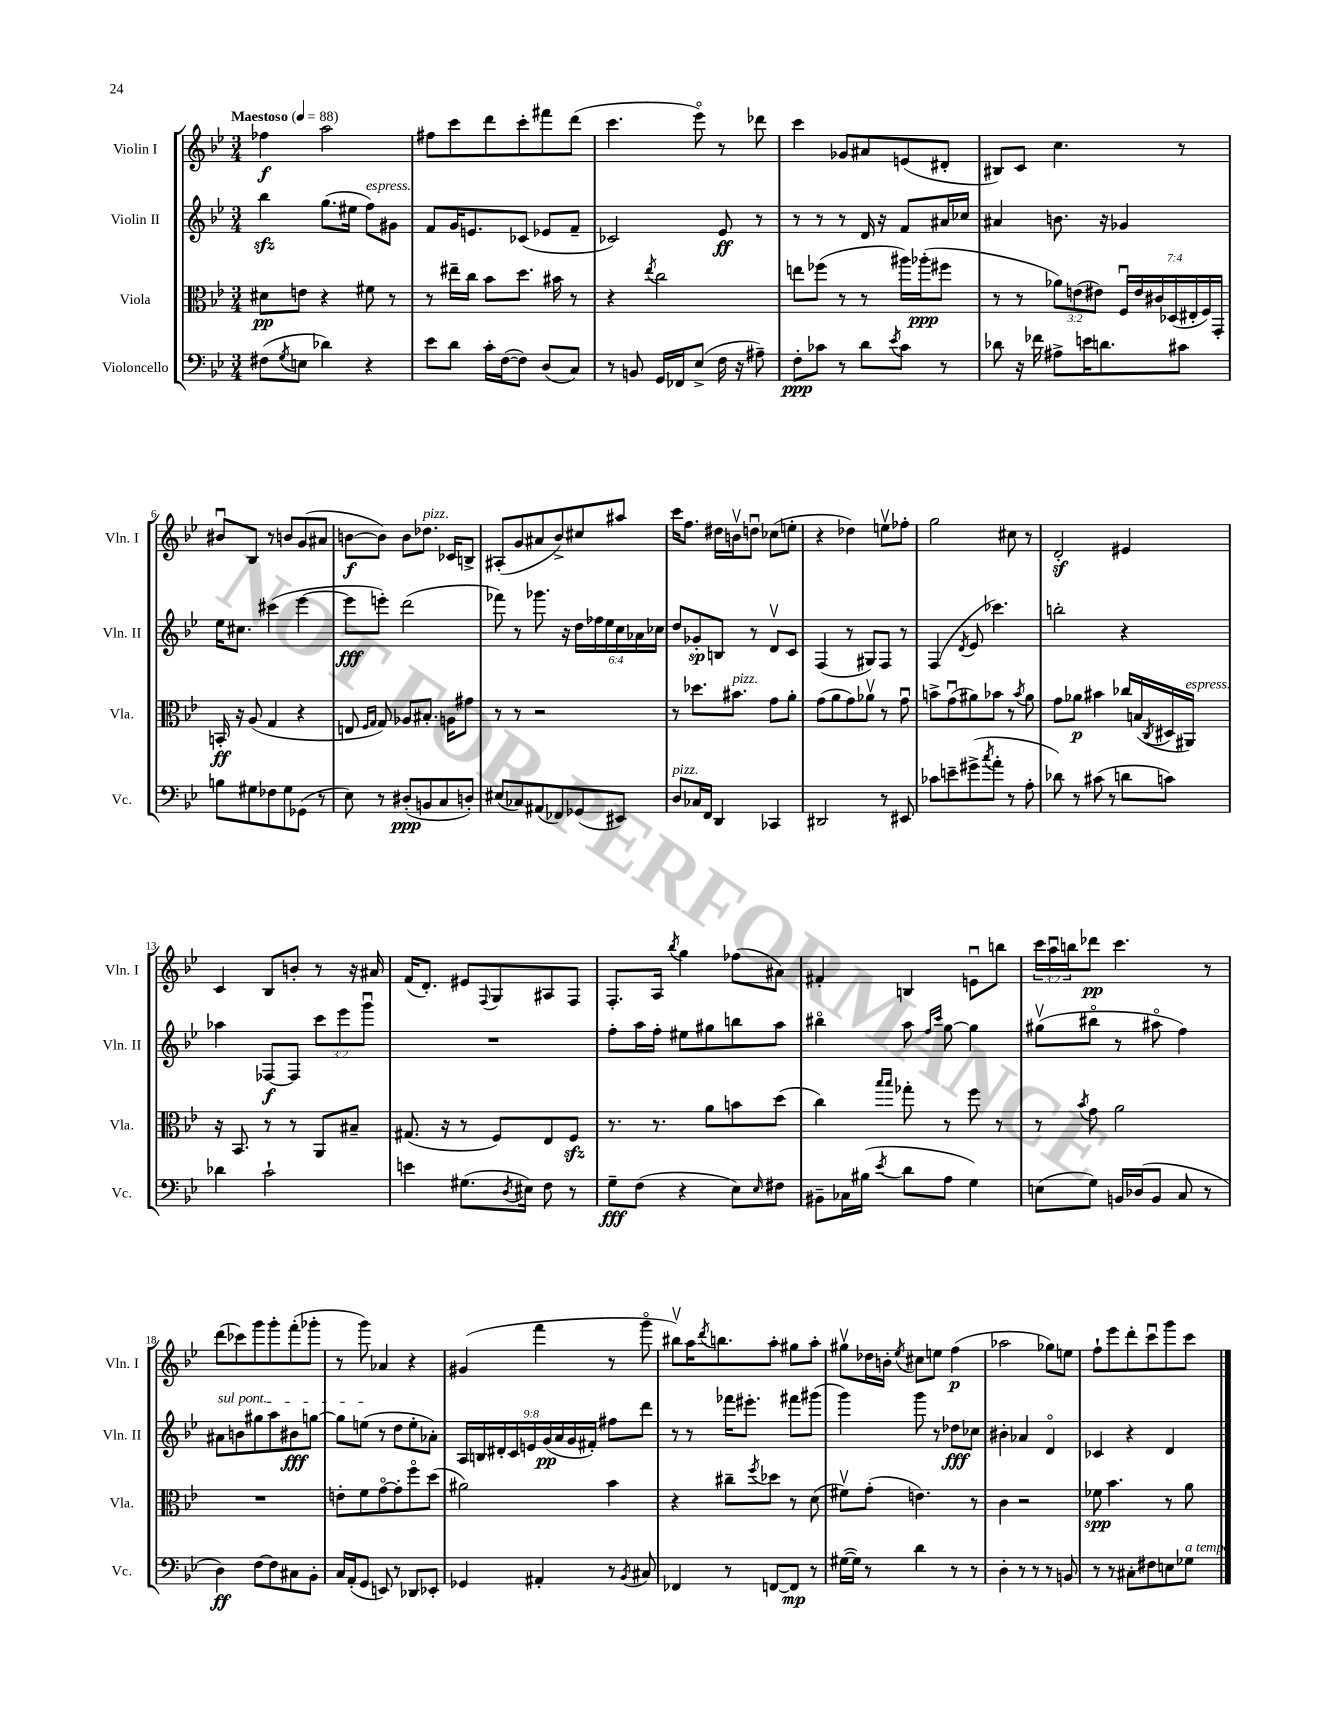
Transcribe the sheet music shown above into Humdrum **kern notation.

**kern	**kern	**kern	**kern
*staff4	*staff3	*staff2	*staff1
*clefF4	*clefC3	*clefG2	*clefG2
*k[b-e-]	*k[b-e-]	*k[b-e-]	*k[b-e-]
*M3/4	*M3/4	*M3/4	*M3/4
*MM88	*MM88	*MM88	*MM88
(8F#	8d#	4bb-	4ff-
8qG	.	.	.
8E	8e	.	.
4d-)	4r	(8.gg	2aa
.	.	16ee#	.
4r	8f#	8ff)	.
.	8r	8g#	.
=	=	=	=
8e-	8r	8f	8ff#
8d	16ee#~	16g	8ccc
.	16cc	8.e	.
16c'	8b-	.	8ddd
([16F	.	.	.
8F])	8.dd	(8c-	8ccc'
(8D	.	8e-	8fff#
.	16b#	.	.
8C)	8r	8f~	(8ddd
=	=	=	=
8r	4r	2c-)	4.ccc
8BB	.	.	.
.	8qee-	.	.
16GG	2cc	.	.
16FF-	.	.	.
(8E-^	.	.	8eee-o)
16F	.	8e-	8r
16r	.	.	.
8A#~)	.	8r	8ddd-
=	=	=	=
8F'	8ee	8r	4ccc
8c-	(8ff-	8r	.
8r	8r	8r	8g-
8d	8r	16d	8a#
.	.	16r	.
8qe-	.	.	.
8c-	16aa#)	8f	(8e
.	(16aa-'	.	.
8r	8ff#	16a#	8d#'
.	.	16cc-	.
=	=	=	=
8d-	8r	4a#	8B#)
16r	8r	.	8c
16f-	.	.	.
8A#^	12a-)	8.b	4.cc
.	(12e	.	.
16e	.	.	.
.	12e#)	.	.
8.d	.	16r	.
.	28Fu	4g-	.
.	28e#	.	.
.	28c#	.	.
.	(28D-	.	.
8c#	.	.	8r
.	28E#'	.	.
.	28F)	.	.
.	28GG'	.	.
=	=	=	=
8B	16BB'	16ee-	8b#u
.	16r	8.cc#	.
8G#	(8A	.	8B-
8F-	4G	(4ccc#	8r
8G#	.	.	8b
(8GG-	4r	[4eee-	(8g
8r	.	.	8a#
=	=	=	=
8E-)	8E	8eee-]	[8b
.	16qqF	.	.
.	16qqG	.	.
8r	8G)	8eee')	8b])
(8D#'	8A-	(2ddd	8b
8BB	8.B#'	.	8.dd-
8C	.	.	.
.	16A	.	16c-
8D')	8g#	.	8B^
=	=	=	=
(8E#	8r	8fff-)	(8A#'
8C-)	8r	8r	8g
(8AA#	2r	8.ggg-	8a#
8FF-)	.	.	8b-^)
.	.	16r	.
(8GG-	.	24dd	8cc#
.	.	24ff-	.
.	.	24ee-	.
8EE#)	.	24cc	8aa#
.	.	24a-	.
.	.	24cc-	.
=	=	=	=
8D	8r	8dd	16ccc
.	.	.	8.ff
16C-	8.dd-	8g-'	.
16FF	.	.	.
4DD	.	8B	16dd#
.	8.b#	.	16bv
.	.	8r	8ddu
4CC-	8g	8dv	(8cc-
.	8a'	8c	8ee'
=	=	=	=
2DD#	(8g	(4F	4r
.	8a	.	.
.	8g)	8r	4dd-)
.	8a-v	8G#)	.
8r	8r	8F	8eev
8EE#	8gu	8r	8ff-'
=	=	=	=
8c-	8b^	(4F	2gg
8e~	(8gu	.	.
.	.	8qd	.
(8g#^	8a#)	8e-	.
8qcc	.	.	.
8a'	8b-	4.ccc-)	.
8r	8r	.	8cc#
.	8qb-	.	.
8A'	8a#	.	8r
=	=	=	=
8d-)	8g	2bb'	2d'
8r	8a-	.	.
(8c#	4b#	.	.
8r	.	.	.
8d	16cc-	4r	4e#
.	(16B	.	.
.	8qC	.	.
8c)	16D#	.	.
.	16AA#)	.	.
=	=	=	=
4d-	16r	4aa-	4c
.	8.BB-	.	.
2c`	8r	[8F-	8B-
.	8r	8F-]	8b'
.	8AA	12ccc	8r
.	.	12eee-	.
.	8B#~	.	16r
.	.	12gggu	.
.	.	.	16a#
=	=	=	=
4e	(8.G#	2.r	(16f
.	.	.	8.d')
.	16r	.	.
(8.G#	8r	.	8e#
.	.	.	8qqF
.	8F)	.	8G
8qD	.	.	.
16E#)	.	.	.
8F	8E-	.	8A#
8r	8F	.	8F
=	=	=	=
8G~	8.r	8ff'	8.F'
(8F	.	16aa	.
.	8.r	16ff'	16A
.	.	.	8qbb-
4r	.	8ee#	4gg
.	8a	8gg#	.
8E-)	8b	8bb	(8ff-
16qqE-	.	.	.
8F#	(8dd	8aa	8a#)
=	=	=	=
8BB#~	4cc)	4bb#o	4f#'
16C-	.	.	.
(16B#	.	.	.
.	16qqbb-	.	.
8qe-	16qqbb-	.	.
8d	8gg-'	8aa	4B
.	.	16qqff	.
.	.	16qqccc	.
8A	8r	[8gg	.
4G)	8ff	4gg]	8eu
.	8r	.	8bb
=	=	=	=
(8E	8r	(8gg#v	24ccc
.	.	.	24aau
.	.	.	24bb
.	8qb-	.	.
8G)	8g	8bb#o	8ddd-
16BB	2a	8r	4.ccc
(16D-	.	.	.
8BB	.	8aa#o	.
8C	.	4ff)	.
8r	.	.	8r
=	=	=	=
4D)	2.r	8a#	(8ddd
.	.	8b	8ccc-)
[8F	.	8gg#	8ggg
8F]	.	8aa	8ggg'
8C#	.	8b#	(8fff'
8BB-'	.	[8gg	8ggg-'
=	=	=	=
16C	8e'	8gg]	8r
(16AA'	.	.	.
8GG	8f	(8ee	8ggg)
8EE)	[8go	8r	4a-
8r	8g']	8dd	.
8DD-	8ffo	8ee'	4r
8EE-'	(8dd	8a-')	.
=	=	=	=
4GG-	2a#)	18A	(4g#
.	.	18B	.
.	.	18d#'	.
.	.	18c	.
.	.	18e	.
4AA#'	.	.	4fff
.	.	(18g	.
.	.	18a	.
.	.	18g	.
.	.	18f#')	.
8r	4b-	8ff#	8r
8qBB-	.	.	.
8C#	.	8ddd	8gggo
=	=	=	=
4FF-	4r	8r	8bb#v)
.	.	8r	16aa
.	.	.	8qddd
.	.	.	8.bb
8r	8cc#~	16fff-	.
.	.	8.eee#'	.
.	8qff	.	.
[8FF	8dd-	.	8aa'
8FF]	8r	8fff#	8gg#
8r	(8d	(8ggg#	8aa'
=	=	=	=
([16G#	8f#v)	4ggg)	8gg#v
16G#])	.	.	.
8r	(8g'	.	16dd-
.	.	.	16b'
.	.	.	8qee-
4d	4.e)	8ggg	8cc#
.	.	8r	8ee
8r	.	8dd-	(4ff
8r	8r	8cc-	.
=	=	=	=
4D'	4c	4b#'	2aa-
8r	2r	4a-	.
8r	.	.	.
8r	.	4do	8gg-)
8BB	.	.	8ee
=	=	=	=
8r	8f-	4c-	8ff`
8r	4.b-	.	8eee-
8C#'	.	4r	8ddd'
8F#	.	.	8cccu
8E	8r	4d	8ggg
8G-	8a	.	8ccc
==	==	==	==
*-	*-	*-	*-
